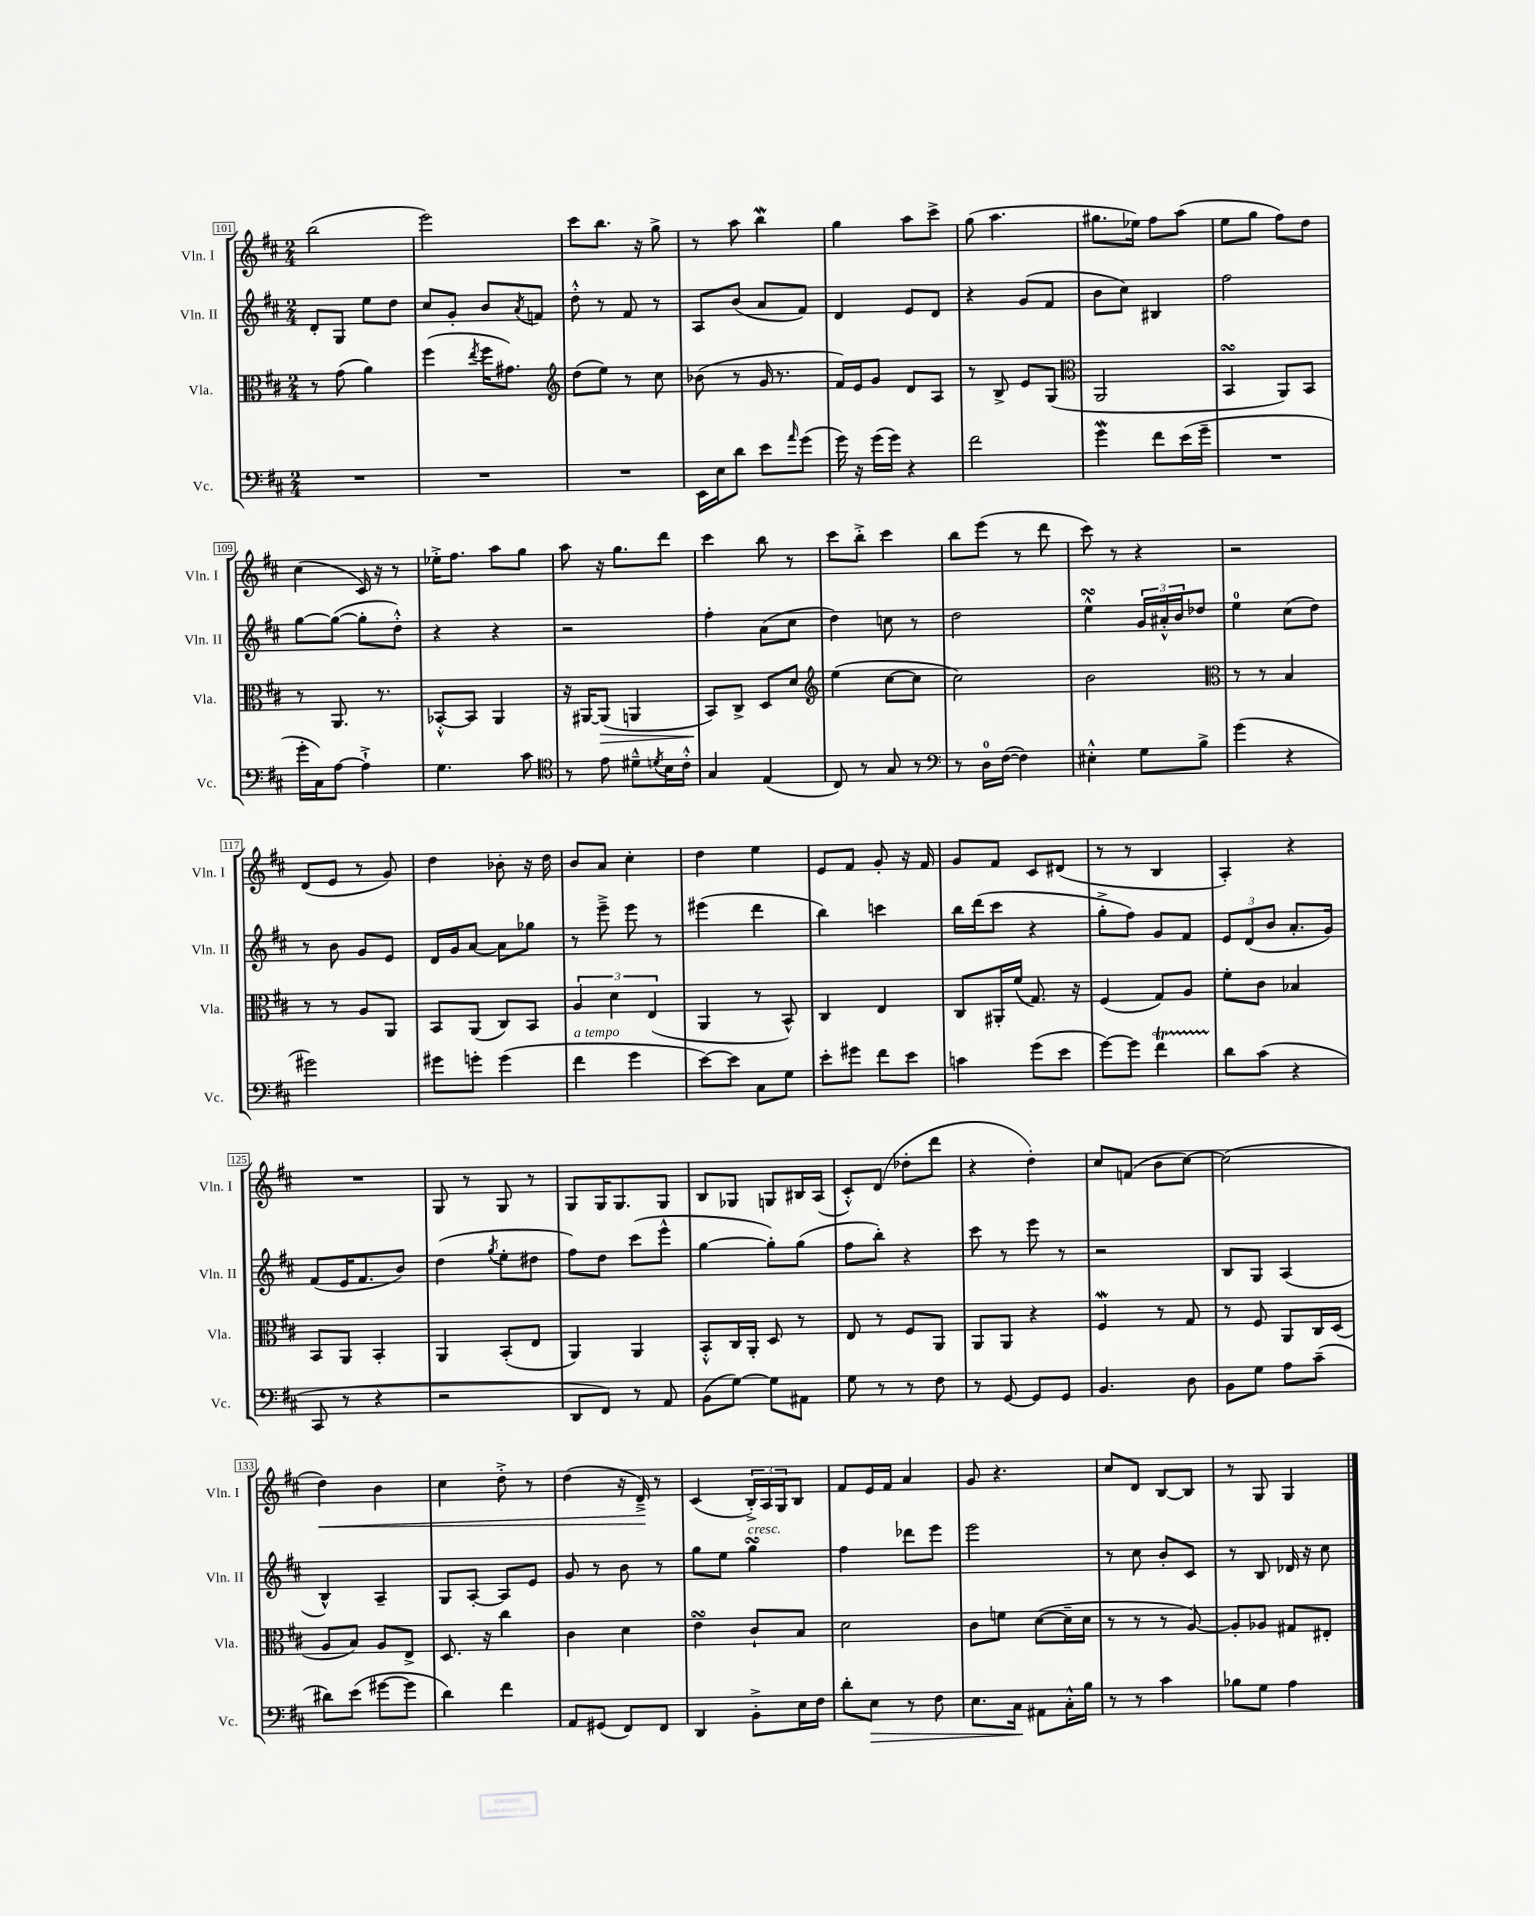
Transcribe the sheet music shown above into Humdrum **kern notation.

**kern	**kern	**kern	**kern
*staff4	*staff3	*staff2	*staff1
*clefF4	*clefC3	*clefG2	*clefG2
*k[f#c#]	*k[f#c#]	*k[f#c#]	*k[f#c#]
*M2/4	*M2/4	*M2/4	*M2/4
2r	8r	8d'/L	(2bb\
.	(8g\	8G/J	.
.	4a\)	8ee\L	.
.	.	8dd\J	.
=	=	=	=
2r	(4ff#\	8cc#/L	2eee\)
.	.	8g'/J	.
.	8qee/	.	.
.	16ff#\LK	8b/L	.
.	8.g#\J)	.	.
.	.	8qa/	.
.	.	8f/J	.
=	=	=	=
*	*clefG2	*	*
2r	(8dd\L	8dd'^^\	8ccc#\L
.	8ee\J)	8r	8.bb\J
.	8r	8f#/	.
.	.	.	16r
.	8cc#\	8r	8gg^\
=	=	=	=
16EE\LL	(8b-\	8A/L	8r
16E\J	.	.	.
8d\J	8r	(8b/J	8aa\
8e\L	16g/	8a/L	4bb\
.	8.r	.	.
16qqa/	.	.	.
(8g\J	.	8f#/J)	.
=	=	=	=
16g\)	16f#/LL)	4d/	4gg\
16r	16e/J	.	.
(16g\LL	8g/J	.	.
16g\JJ)	.	.	.
4r	8d/L	8e/L	8aa\L
.	8A/J	8d/J	8ccc#^\J
=	=	=	=
2f#\	8r	4r	(8gg\
.	8B^/	.	4.aa\
.	8e/L	(8g/L	.
.	(8G/J	8f#/J	.
=	=	=	=
*	*clefC3	*	*
4g\	2AA/	8b\L	8.gg#\L
.	.	8cc#\J)	.
.	.	.	16ee-\Jk)
8f#\L	.	4B#/	8ff#\L
(16e\L	.	.	(8aa\J
16g~\JJ	.	.	.
=	=	=	=
2r	4BB/	2ff#\	8ee\L
.	.	.	8gg\J
.	8AA/L)	.	8ff#\L)
.	8BB/J	.	8dd\J
=	=	=	=
16g'\LL	8r	[8gg\L	(4cc#\
16C#\J)	.	.	.
[8A\J	8.AA/	(8gg\_J	.
4A`^\]	.	8gg'\]L	16c#/)
.	8.r	.	16r
.	.	8dd'^^\J)	8r
=	=	=	=
4.G\	[8BB-'^^/L	4r	16ee-'^\LK
.	.	.	8.ff#\J
.	8BB-/]J	.	.
.	4AA/	4r	8aa\L
8c#\	.	.	8gg\J
=	=	=	=
*clefC4	*	*	*
8r	16r	2r	8aa\
.	[16AA#/LK	.	.
8e\	(8AA#/]J	.	16r
.	.	.	8.gg\L
8d#~^^\L	4AA/	.	.
8qd/	.	.	.
16B\L	.	.	8ddd\J
16c#'^^\JJ	.	.	.
=	=	=	=
4G/	8BB/L)	4ff#'\	4ccc#\
.	8C#^/J	.	.
(4E/	8D/L	(8a\L	8bb\
.	8d/J	8cc#\J	8r
=	=	=	=
*	*clefG2	*	*
8C#/)	(4ee\	4dd\)	8ccc#\L
8r	.	.	8bb'^\J
8G/	[8cc#\L	8cc\	4ccc#\
8r	8cc#\]J	8r	.
=	=	=	=
*clefF4	*	*	*
8r	2cc#\)	2dd\	8bb\L
16D\LL	.	.	(8eee\J
([16F#\JJ	.	.	.
4F#\])	.	.	8r
.	.	.	8ddd\
=	=	=	=
4E#'^^\	2b\	4ee^^\	8ccc#\)
.	.	.	8r
8G\L	.	24g/LL	4r
.	.	24a#'^^/	.
.	.	24b/J	.
8B^\J	.	8dd-/J	.
=	=	=	=
*	*clefC3	*	*
(4g\	8r	4ee\	2r
.	8r	.	.
4r	4B/	(8cc#\L	.
.	.	8dd\J)	.
=	=	=	=
2g#\)	8r	8r	(8d/L
.	8r	8b\	8e/J
.	8A/L	8g/L	8r
.	8AA/J	8e/J	8g/)
=	=	=	=
8g#\L	8BB/L	16d/LL	4dd\
.	.	16g/J	.
8g'\J	(8AA/J	[8a/J	.
(4g\	8C#/L)	8a\]L	8b-'\
.	8BB/J	8gg-\J	16r
.	.	.	16dd\
=	=	=	=
4f#\	6A/	8r	8b/L
.	.	8eee~^\	8a/J
.	6d\	.	.
4g\	.	8eee\	4cc#'\
.	(6E/	.	.
.	.	8r	.
=	=	=	=
[8e\L)	4AA/	(4eee#\	4dd\
8e\]J	.	.	.
8C#\L	8r	4ddd\	4ee\
8G\J	8BB^^/)	.	.
=	=	=	=
8e'\L	4C#/	4bb\)	8e/L
8g#\J	.	.	8f#/J
8f#\L	4E/	4ccc\	8g'/
8e\J	.	.	16r
.	.	.	16f#/
=	=	=	=
4c\	8C#/L	16bb\LL	8g/L
.	.	(16ddd\J	.
.	16AA#'/L	8ccc#\J	8f#/J
.	(16f#/JJ	.	.
(8g\L	8.G/)	4r	8c#/L
8e\J	.	.	(8d#/J
.	16r	.	.
=	=	=	=
[8g\L)	(4F#/	8gg'^\L	8r
8g\]J	.	8ff#\J)	8r
4f#\	8G/L)	8g/L	4B/
.	8A/J	8f#/J	.
=	=	=	=
8d\L	8f#'\L	12e/L	4A'/)
.	.	(12d/	.
(8c#\J	8c#\J	.	.
.	.	12b/J	.
4r	4B-/	8.a'/L	4r
.	.	16g/Jk)	.
=	=	=	=
8CC#/	8BB/L	(8f#/L	2r
8r	8AA/J	16e/K	.
.	.	8.f#/	.
4r	4BB'/	.	.
.	.	8b/J)	.
=	=	=	=
2r	4AA/	(4dd\	8G/
.	.	.	8r
.	.	8qgg/	.
.	(8BB'/L	8ee'\L	8G/
.	8E/J	8dd#\J	8r
=	=	=	=
8DD/L	4AA/)	8ff#\L)	8G/L
8FF#/J)	.	8dd\J	16G/K
.	.	.	8.G/
8r	4AA/	(8ccc#\L	.
8AA/	.	8eee^^\J	8G/J
=	=	=	=
(8BB\L	8BB'^^/L	[4gg\	8B/L
[8G\J)	16C#/L	.	8G-/J
.	16AA'/JJ	.	.
8G\]L	8D/	8gg'\]L)	8G/L
8AA#\J	8r	(8gg\J	16B#/L
.	.	.	(16A/JJ
=	=	=	=
8G\	8E/	8ff#\L	8c#'^^/L)
8r	8r	8bb'\J)	(8d/J
8r	8F#/L	4r	8dd-'\L
8F#\	8AA/J	.	8ddd\J
=	=	=	=
8r	8AA/L	8ccc#\	4r
[8GG/	8AA/J	8r	.
8GG/]L	4r	8eee\	4dd'\)
8GG/J	.	8r	.
=	=	=	=
4.BB/	4F#/	2r	8cc#/L
.	.	.	(8f/J
.	8r	.	8b\L
8D\	8G/	.	[8cc#\J)
=	=	=	=
8BB\L	8r	8B/L	(2cc#\]
8G\J	8F#/	8G/J	.
8A\L	8AA/L	(4A/	.
(8c#~\J	16C#/L	.	.
.	(16D/JJ	.	.
=	=	=	=
8d#\L)	8A/L	4B^^/)	4dd\)
(8e\J	8B/J)	.	.
[8g#\L	8A/L	4A~/	4b\
8g#\]J	8E^/J	.	.
=	=	=	=
4d\)	8.D/	8G/L	4cc#\
.	.	[8A'/J	.
.	16r	.	.
4f#\	4cc#\	8A/]L	8dd'^\
.	.	8e/J	8r
=	=	=	=
8AA/L	4c#\	8g/	(4dd\
(8GG#/J	.	8r	.
8FF#/L)	4d\	8b\	16r
.	.	.	16d~^/)
8FF#/J	.	8r	8r
=	=	=	=
4DD/	4e\	8gg\L	(4c#/
.	.	8ee\J	.
8BB'^\L	8c#`/L	4gg\	24B'^/LL)
.	.	.	24A/
.	.	.	24G/J
16E\L	8B/J	.	8B/J
16F#\JJ	.	.	.
=	=	=	=
8d'\L	2d\	4ff#\	8f#/L
8E\J	.	.	16e/L
.	.	.	16f#/JJ
8r	.	8ddd-\L	4a/
8F#\	.	8eee\J	.
=	=	=	=
8.E\L	8c#\L	2eee\	8g/
.	8f\J	.	4.r
16C#\Jk	.	.	.
8AA#\L	([8d\L	.	.
16C#'^^\L	16d~\]L	.	.
16B\JJ	16d\JJ	.	.
=	=	=	=
8r	8r	8r	8cc#/L
8r	8r	8cc#\	8d/J
4c#\	8r	8b'/L	[8B/L
.	[8A/)	8c#/J	8B/]J
=	=	=	=
8B-\L	8A'/]L	8r	8r
8G\J	8A-/J	8B/	8G/
4A\	8G#/L	16d-/	4G/
.	.	16r	.
.	8E#'/J	8cc#\	.
==	==	==	==
*-	*-	*-	*-
